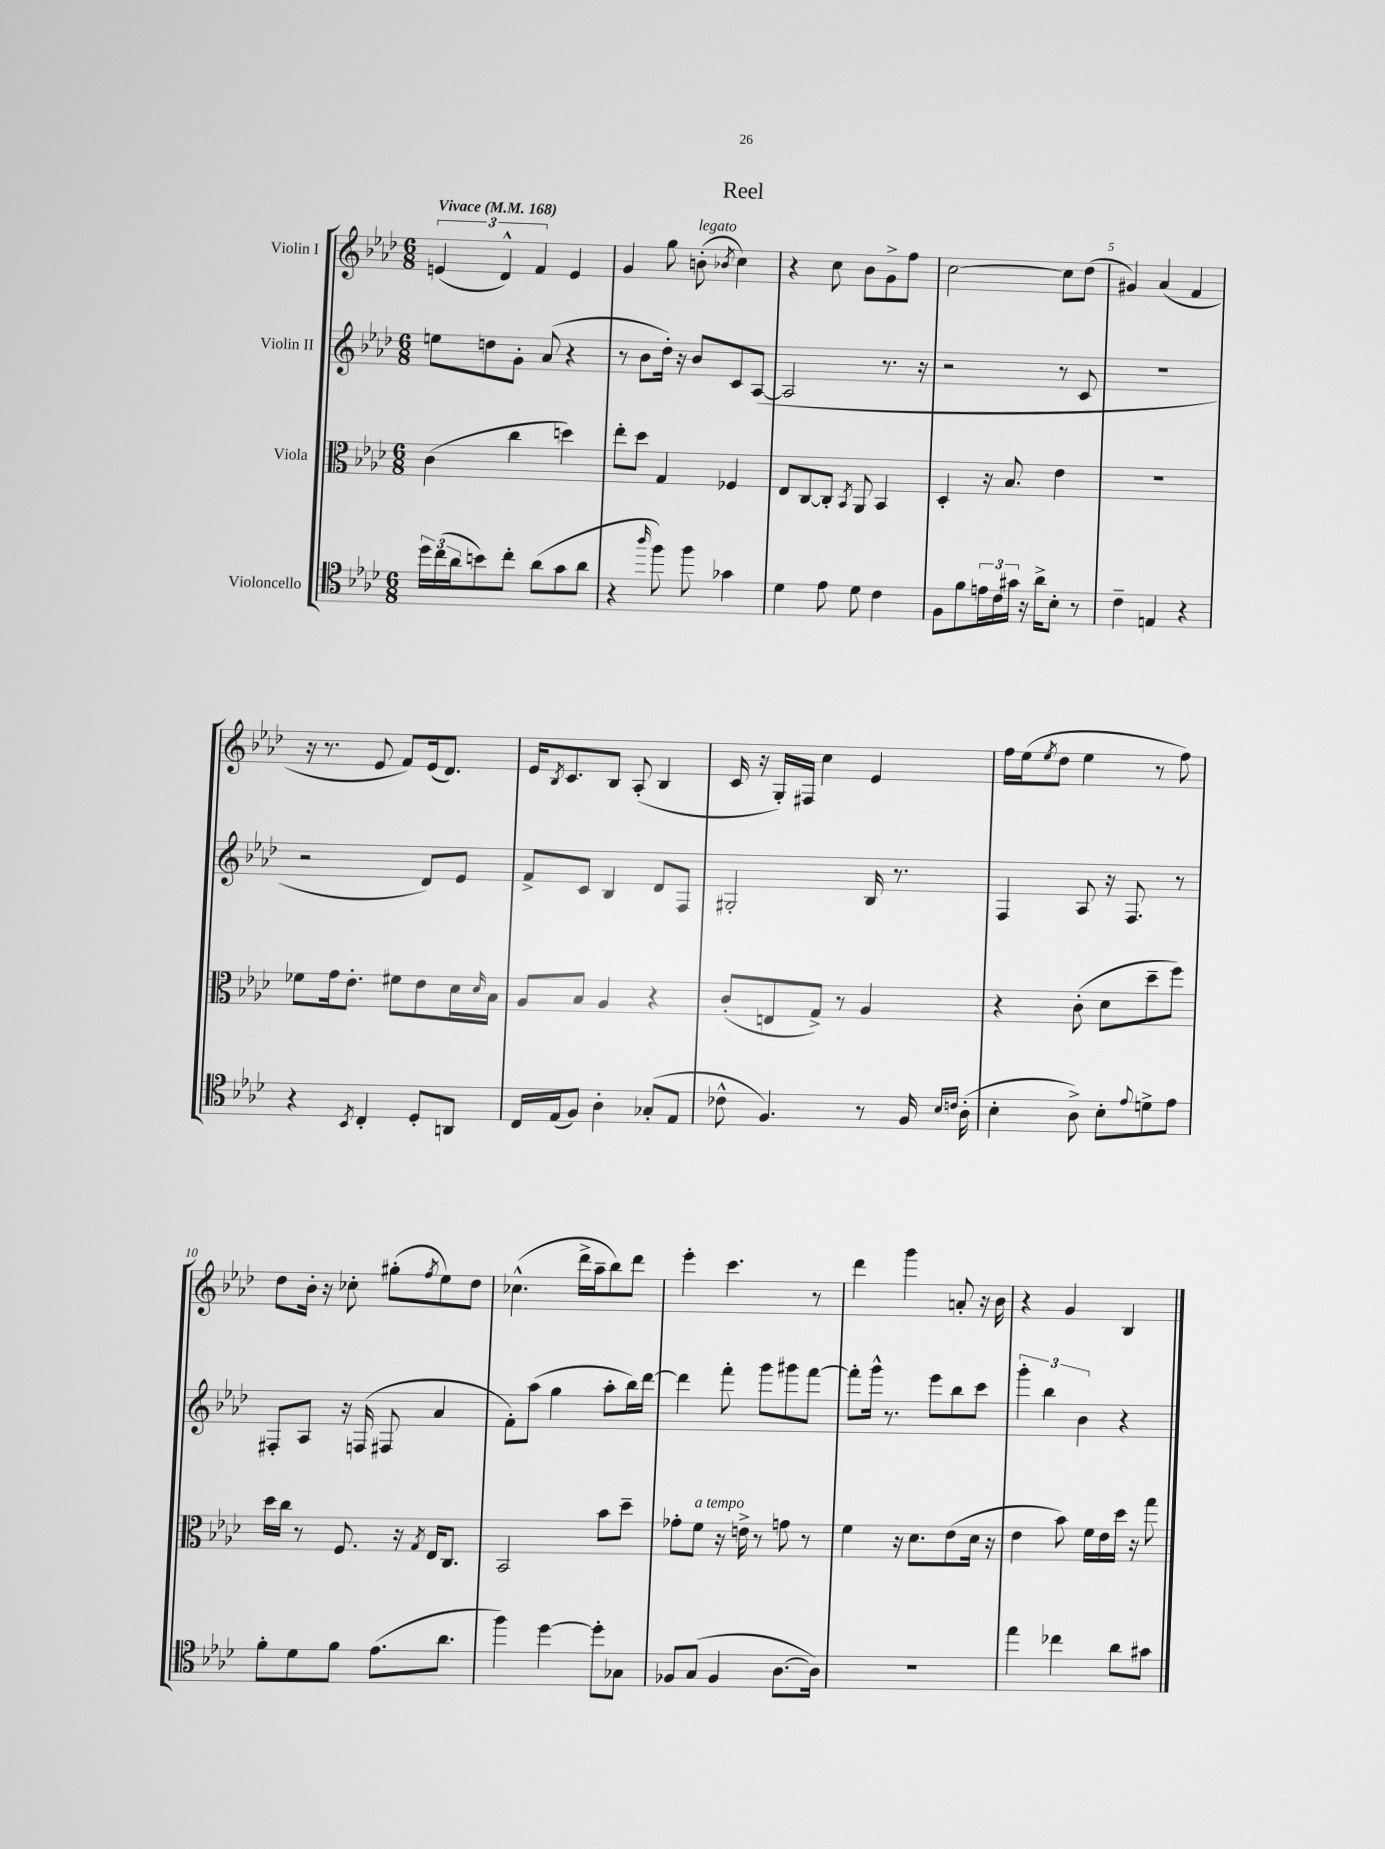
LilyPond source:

\header { title = "Reel" }
<<
\new StaffGroup <<
\new Staff = "s0" \with { instrumentName = "Violin I" } {
    \clef treble \key aes \major \numericTimeSignature \time 6/8 \tempo "Vivace" 4 = 168
    \tuplet 3/2 { e'4( des'4-^) f'4 } e'4 |
    g'4 g''8 b'8-.^\markup { \italic "legato" }( \acciaccatura { bes'8 } c''4) |
    r4 c''8 bes'8 g'8-> f''8 |
    c''2~ c''8 des''8( |
    gis'4) aes'4( f'4 |
    r16 r8. ees'8 f'8) ees'16( des'8.) |
    ees'16 \acciaccatura { bes8 } c'8. bes8 aes8-.( bes4 |
    c'16 r16 g16-.) fis16 c''4 ees'4 |
    f''16 ees''16( \acciaccatura { ees''8 } des''8 ees''4 r8 f''8) |
    des''8 bes'16-. r16 ces''8-. gis''8-.( \acciaccatura { f''8 } ees''8) des''8 |
    ces''4.-^( des'''16-> aes''16-- bes''8) des'''8 |
    ees'''4-. c'''4. r8 |
    des'''4 g'''4 a'8-. r16 bes'16 |
    r4 g'4 bes4 \bar "|." |
}
\new Staff = "s1" \with { instrumentName = "Violin II" } {
    \clef treble \key aes \major \numericTimeSignature \time 6/8
    e''8 d''8 g'8-. aes'8( r4 |
    r8 bes'8 des''16-.) r16 bes'8 c'8 aes8~( |
    aes2 r8. r16 |
    r2 r8 c'8 |
    r2. |
    r2 des'8) ees'8 |
    f'8-> c'8 bes4 des'8 f8 |
    gis2-. bes16 r8. |
    f4 aes8 r16 f8. r8 |
    fis8-. aes8 r16 f16( fis8 aes'4 |
    f'8-.) aes''8( g''4 aes''8-. bes''16) des'''16~ |
    des'''4 f'''8-. g'''8 gis'''8 f'''8~ |
    f'''8-. g'''16-^ r8. ees'''8 bes''8 c'''8 |
    \tuplet 3/2 { g'''4-. bes''4 bes'4 } r4 \bar "|." |
}
\new Staff = "s2" \with { instrumentName = "Viola" } {
    \clef alto \key aes \major \numericTimeSignature \time 6/8
    c'4( c''4 d''4) |
    ees''8-. des''8 g4 fes4 |
    ees8 c8~ c8-. \acciaccatura { bes,8 } aes,8 bes,4 |
    des4-. r16 bes8. ees'4 |
    R2. |
    fes'8 g'16 ees'8.-. fis'8 ees'8 des'16 \grace { des'16 } bes16 |
    aes8 bes8 aes4 r4 |
    c'8-.( e8 g8->) r8 aes4 |
    r4 c'8-.( des'8 des''8-- f''8) |
    des''16 c''16 r8 f8. r16 \acciaccatura { g8 } ees16 c8. |
    bes,2 bes'8 des''8-- |
    ges'8-. f'8^\markup { \italic "a tempo" } r16 e'16-> r8 g'8 r8 |
    f'4 r16 des'8. ees'8( des'16 r16 |
    ees'4 bes'8) f'16 ees'16 des''16 r16 g''8 \bar "|." |
}
\new Staff = "s3" \with { instrumentName = "Violoncello" } {
    \clef tenor \key aes \major \numericTimeSignature \time 6/8
    \tuplet 3/2 { des''16 c''16( aes'16 } b'8) c''8-. aes'8( g'8 aes'8 |
    r4 \grace { aes''16 } f''8) f''8 ges'4 |
    des'4 ees'8 des'8 c'4 |
    f8 f'8 \tuplet 3/2 { e'16 c'16 gis'16 } r16 aes'16-> bes8-. r8 |
    c'4-- e4 r4 |
    r4 \acciaccatura { bes,8 } c4-. des8-. a,8 |
    c16 ees16( f8) aes4-. ges8-.( ees8 |
    ces'8-^ f4.) r8 f16 \grace { bes16 c'16 } aes16-.( |
    bes4-. aes8->) bes8-. \appoggiatura { ees'8 } d'8-> ees'8 |
    f'8-. des'8 f'8 ees'8.( aes'8. |
    f''4) des''4~ des''8-. ges8 |
    fes8 g8( fes4 aes8.~ aes16) |
    R2. |
    ees''4 ces''4 aes'8 gis'8 \bar "|." |
}
>>
>>
\layout { \context { \Score \override BarNumber.break-visibility = ##(#f #t #t) barNumberVisibility = #(every-nth-bar-number-visible 5) } }
